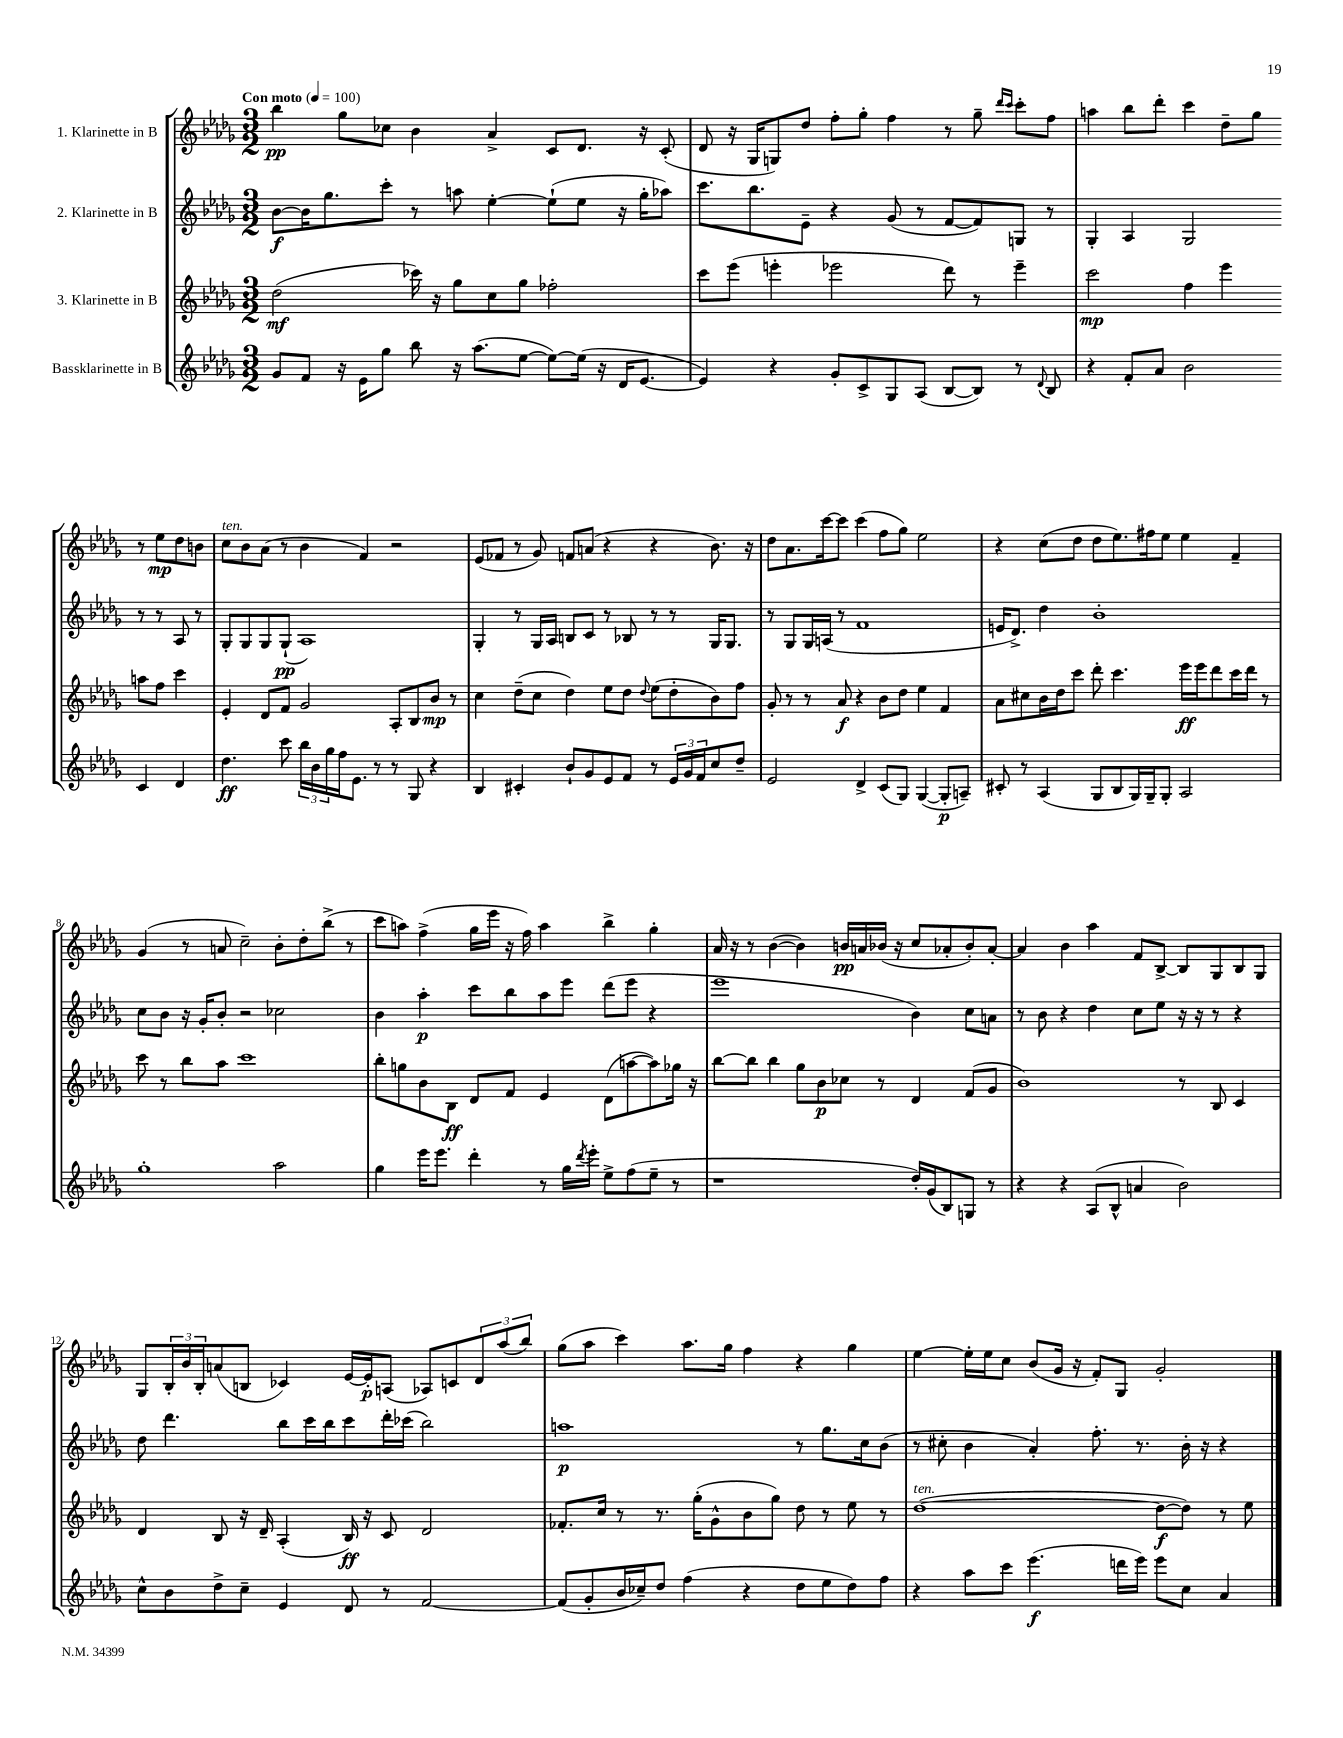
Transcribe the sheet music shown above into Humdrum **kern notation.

**kern	**kern	**kern	**kern
*staff4	*staff3	*staff2	*staff1
*clefG2	*clefG2	*clefG2	*clefG2
*k[b-e-a-d-g-]	*k[b-e-a-d-g-]	*k[b-e-a-d-g-]	*k[b-e-a-d-g-]
*M3/2	*M3/2	*M3/2	*M3/2
*MM100	*MM100	*MM100	*MM100
8g-	(2dd-	[8b-	4bb-
8f	.	16b-]	.
.	.	8.gg-	.
16r	.	.	8gg-
16e-	.	.	.
8gg-	.	8ccc'	8cc-
8bb-	16ccc-)	8r	4b-
.	16r	.	.
16r	8gg-	8aa	.
(8.aa-	.	.	.
.	8cc	[4ee-'	4a-^
[8ee-	8gg-	.	.
8ee-_)	2ff-'	(8ee-`]	8c
(16ee-]	.	8ee-	8.d-
16r	.	.	.
16d-	.	16r	.
[8.e-	.	16gg-'	16r
.	.	8aa-)	(8c'
=	=	=	=
4e-])	8ccc	8.ccc	8d-
.	(8eee-	.	16r
.	.	8.bb-	16G-
4r	4eee'	.	8G)
.	.	8e-~	8dd-
8g-'	2eee-	4r	8ff'
8c^	.	.	8gg-'
8G-	.	(8g-	4ff
(8A-	.	8r	.
[8B-	8ddd-)	[8f	8r
8B-])	8r	8f])	8gg-~
.	.	.	16qqddd-
.	.	.	16qqccc
8r	4eee-~	8G	8ccc'
8qqd-	.	.	.
8B-	.	8r	8ff
=	=	=	=
4r	2ccc	4G-'	4aa
8f'	.	4A-	8bb-
8a-	.	.	8ddd-'
2b-	4ff	2G-	4ccc
.	4eee-	.	8dd-~
.	.	.	8gg-
4c	8aa	8r	8r
.	8ff	8r	8ee-
4d-	4ccc	8A-	8dd-
.	.	8r	8b
=	=	=	=
4.dd-	4e-'	8G-'	8cc
.	.	8G-	8b-
.	8d-	8G-	(8a-
8ccc	8f	(8G-`	8r
24bb-	2g-	1A-)	4b-
24b-	.	.	.
24gg-	.	.	.
16ff	.	.	.
8.e-	.	.	.
.	.	.	4f)
8r	.	.	.
8r	8A-'	.	2r
8G-	8B-	.	.
4r	8b-	.	.
.	8r	.	.
=	=	=	=
4B-	4cc	4G-'	(8e-
.	.	.	8f-
4c#'	(8dd-~	8r	8r
.	8cc	16G-	8g-)
.	.	16A-	.
8b-`	4dd-)	8B	8f
8g-	.	8c	(8a
8e-	8ee-	8r	4r
8f	8dd-	8B-	.
.	8qqdd-	.	.
8r	(8ee-	8r	4r
24e-	8dd-'	8r	.
24g-	.	.	.
24f	.	.	.
8cc	8b-)	16G-	8.b-)
.	.	8.G-	.
8dd-~	8ff	.	.
.	.	.	16r
=	=	=	=
2e-	8g-'	8r	8dd-
.	8r	8G-	8.a-
.	8r	16G-	.
.	.	(16A	[16ccc
.	8a-	8r	8ccc]
4d-^	4r	1f	(4ccc
(8c	8b-	.	8ff
8G-)	8dd-	.	8gg-)
([4G-	4ee-	.	2ee-
8G-']	4f	.	.
8A~)	.	.	.
=	=	=	=
8c#'	8a-	16e	4r
.	.	8.d-^)	.
8r	8cc#	.	.
(4A-	16b-	4dd-	(8cc
.	16dd-	.	.
.	8ccc	.	8dd-
8G-	8ddd-'	1b-'	8dd-
8B-	4.ccc	.	8.ee-)
16G-)	.	.	.
16G-~	.	.	16ff#
8G-'	.	.	8ee-
2A-	16eee-	.	4ee-
.	16eee-	.	.
.	8ddd-	.	.
.	16ccc	.	4f~
.	16ddd-	.	.
.	8r	.	.
=	=	=	=
1gg-'	8ccc	8cc	(4g-
.	8r	8b-	.
.	8bb-	16r	8r
.	.	16g-'	.
.	8aa-	8b-'	8a
.	1ccc	2r	2cc~)
2aa-	.	2cc-	8b-'
.	.	.	8dd-'
.	.	.	(8bb-^
.	.	.	8r
=	=	=	=
4gg-	8bb-'	4b-	8ccc
.	8gg	.	8aa)
16eee-	8b-	4aa-'	(4ff^
8.eee-	.	.	.
.	8B-	.	.
4ddd-'	8d-	8ccc	16gg-
.	.	.	16eee-
.	8f	8bb-	16r
.	.	.	16ff)
8r	4e-	8aa-	4aa
16gg-	.	8eee-	.
8qddd-	.	.	.
16eee-'	.	.	.
8ee-^	(8d-	(8ddd-	4bb-^
(8ff	[8aa	8eee-	.
8ee-~	8aa])	4r	4gg-'
8r	16gg-	.	.
.	16r	.	.
=	=	=	=
1r	[8bb-	1eee-	16a-
.	.	.	16r
.	8bb-]	.	8r
.	4bb-	.	([4b-
.	8gg-	.	4b-])
.	8b-	.	.
.	8cc-	.	16b
.	.	.	16a
.	8r	.	(16b-
.	.	.	16r
16dd-')	4d-	4b-)	8cc
(16g-	.	.	.
8B-)	.	.	8a-'
8G	(8f	8cc	8b-')
8r	8g-	8a	[8a-'
=	=	=	=
4r	1b-)	8r	4a-]
.	.	8b-	.
4r	.	4r	4b-
(8A-	.	4dd-	4aa-
8B-^^	.	.	.
4a	.	8cc	8f
.	.	8ee-	[8B-^
2b-)	8r	16r	8B-]
.	.	16r	.
.	8B-	8r	8G-
.	4c	4r	8B-
.	.	.	8G-
=	=	=	=
8cc^^	4d-	8dd-	8G-
8b-	.	4.ddd-	24B-'
.	.	.	24b-
.	.	.	24B-'
8dd-^	8B-	.	(8a
8cc~	16r	.	8B
.	16d-~	.	.
4e-	(4A-'	8bb-	4c-)
.	.	16ccc	.
.	.	16bb-	.
8d-	16B-)	8ccc	[16e-
.	16r	.	16e-']
8r	8c	16ddd-'	(8A
.	.	(16ccc-	.
[2f	2d-	2bb-)	8A-)
.	.	.	8c
.	.	.	12d-
.	.	.	(12aa-
.	.	.	12bb-)
=	=	=	=
(8f]	8.f-'	1aa	(8gg-
8g-'	.	.	8aa-
.	16cc	.	.
16b-	8r	.	4ccc)
16cc-~)	.	.	.
8dd-	8.r	.	.
(4ff	.	.	8.aa-
.	(16gg-'	.	.
.	8g-^^	.	.
.	.	.	16gg-
4r	8b-	.	4ff
.	8gg-)	.	.
8dd-	8dd-	8r	4r
8ee-	8r	8.gg-	.
8dd-)	8ee-	.	4gg-
.	.	16cc	.
8ff	8r	(8b-	.
=	=	=	=
4r	([1dd-	8r	[4ee-
.	.	8cc#'	.
8aa-	.	4b-	16ee-']
.	.	.	16ee-
8ccc	.	.	8cc
(4.eee-	.	4a-')	(8b-
.	.	.	16g-
.	.	.	16r
.	.	8.ff'	8f')
16ddd	.	.	8G-
16eee-)	.	8.r	.
8eee-	8dd-_	.	2g-'
8cc	8dd-])	16b-'	.
.	.	16r	.
4a-	8r	4r	.
.	8ee-	.	.
==	==	==	==
*-	*-	*-	*-
